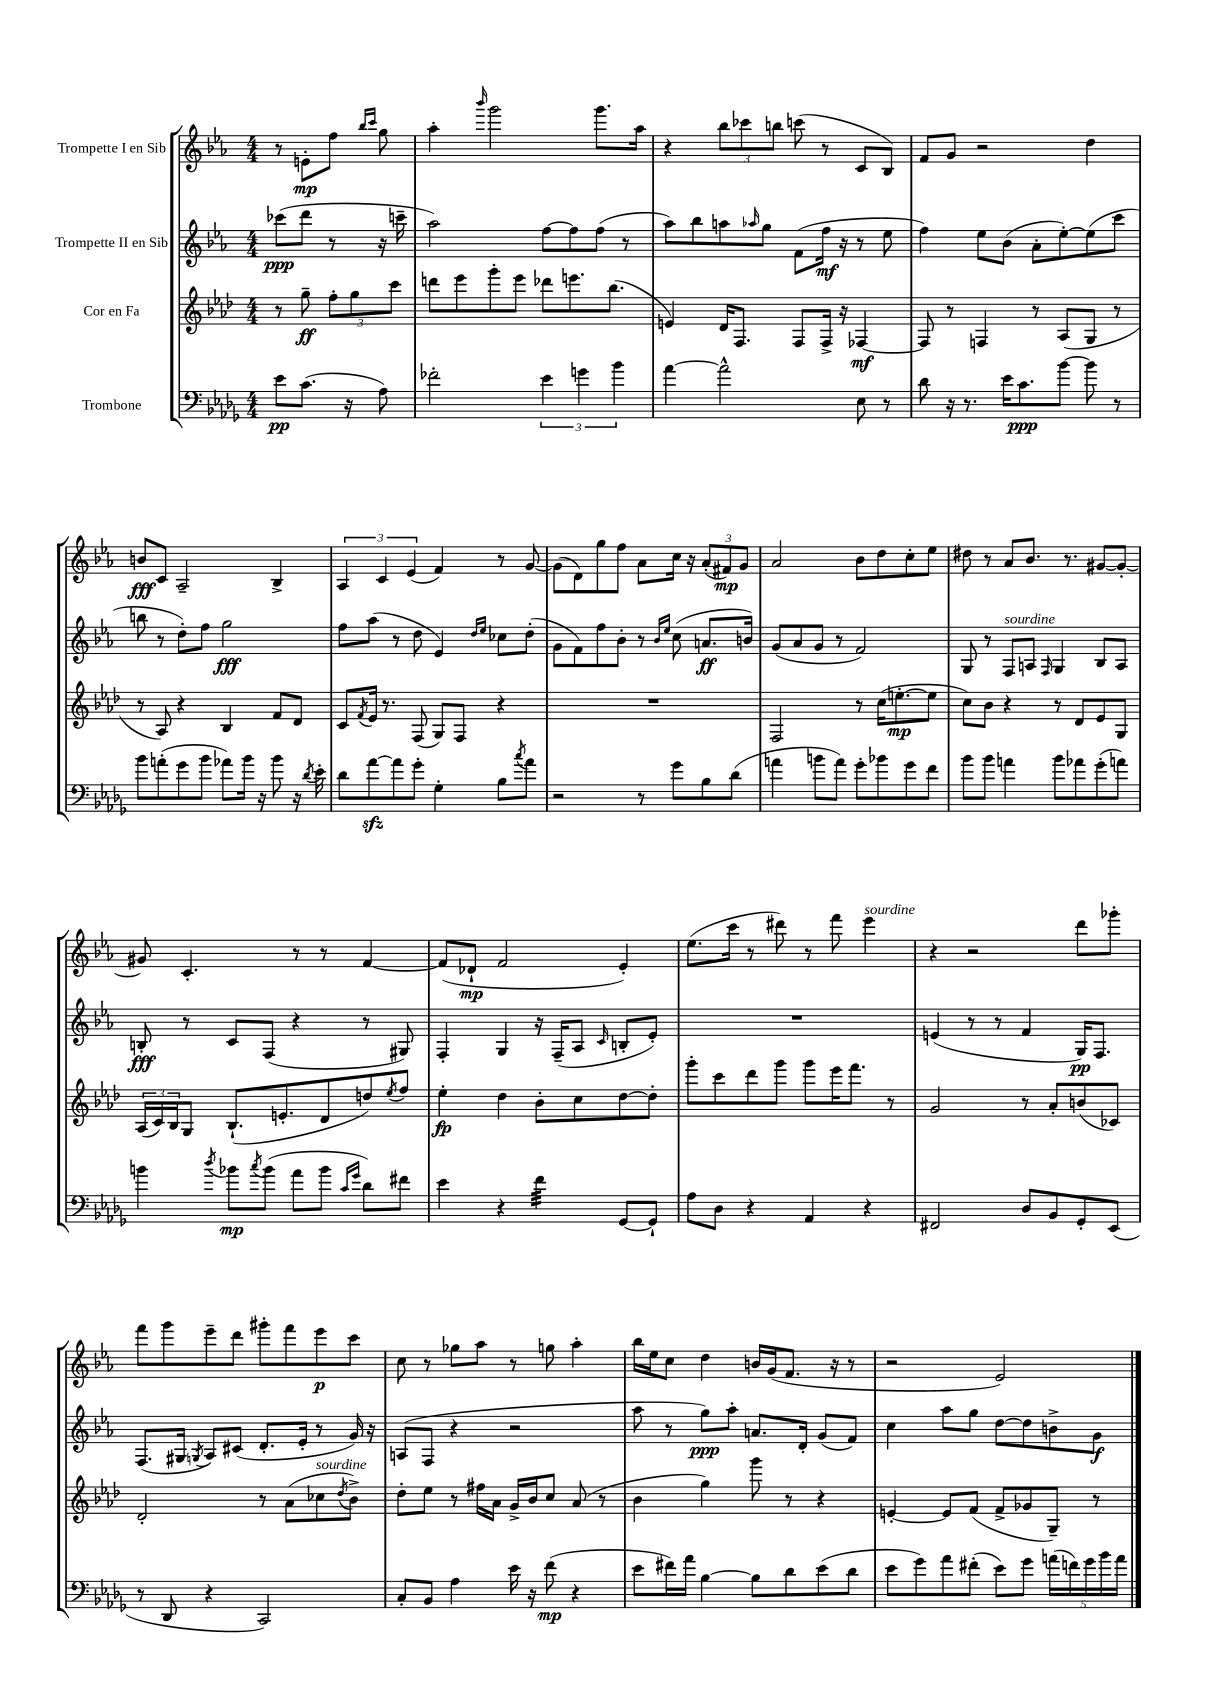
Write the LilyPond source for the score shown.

<<
\new StaffGroup <<
\new Staff = "s0" \with { instrumentName = "Trompette I en Sib" } {
    \clef treble \key ees \major \numericTimeSignature \time 4/4 \partial 2
    r8 e'8-.\mp f''8 \grace { bes''16 c'''16 } g''8 |
    aes''4-. \grace { bes'''16 } g'''2 g'''8. aes''16 |
    r4 \tuplet 3/2 { bes''8 ces'''8 b''8 } c'''8( r8 c'8 bes8) |
    f'8 g'8 r2 d''4 |
    b'8\fff c'8 aes2-- bes4-> |
    \tuplet 3/2 { aes4 c'4 ees'4( } f'4) r8 g'8~ |
    g'8( d'8) g''8 f''8 aes'8 c''16 r16 \tuplet 3/2 { aes'8-.( fis'8\mp) g'8 } |
    aes'2 bes'8 d''8 c''8-. ees''8 |
    dis''8 r8 aes'8 bes'8. r8. gis'8~ gis'8~-. |
    gis'8 c'4.-. r8 r8 f'4~ |
    f'8( des'8-!\mp f'2 ees'4-.) |
    ees''8.( c'''16 r8 dis'''8) r8 f'''8 ees'''4^\markup { \italic "sourdine" } |
    r4 r2 d'''8 ges'''8-. |
    f'''8 g'''8 ees'''8-- d'''8 gis'''8-. f'''8 ees'''8\p c'''8 |
    c''8 r8 ges''8 aes''8 r8 g''8 aes''4-. |
    bes''16 ees''16 c''8 d''4 b'16 g'16( f'8. r16 r8 |
    r2 ees'2) \bar "|." |
}
\new Staff = "s1" \with { instrumentName = "Trompette II en Sib" } {
    \clef treble \key ees \major \numericTimeSignature \time 4/4 \partial 2
    ces'''8\ppp( d'''8 r8 r16 c'''16-- |
    aes''2) f''8~ f''8 f''8( r8 |
    aes''8) bes''8 a''8 \grace { aes''16 } g''8 f'8( f''16\mf r16 r8 ees''8 |
    f''4) ees''8 bes'8( aes'8-. ees''8~-.) ees''8( c'''8 |
    b''8 r8 d''8-.) f''8 g''2\fff |
    f''8 aes''8( r8 d''8 ees'4) \grace { d''16 ees''16 } ces''8 d''8-.( |
    g'8 f'8) f''8 bes'8-. r8 \grace { bes'16 ees''16 } c''8( a'8.\ff b'16) |
    g'8( aes'8 g'8 r8 f'2) |
    g8 r8 f8^\markup { \italic "sourdine" } a8 \grace { f16 } g4 bes8 a8 |
    b8-.\fff r8 c'8 f8( r4 r8 gis8) |
    f4-. g4 r16 f16--( aes8 \grace { c'16 } b8-. ees'8-.) |
    R1 |
    e'4( r8 r8 f'4 g16\pp) f8. |
    f8.( gis16 \acciaccatura { g8 } aes8) cis'8( d'8.-. ees'16-. r8 g'16) r16 |
    a8( f8 r4 r2 |
    aes''8 r8 g''8\ppp) aes''8-. a'8. d'16-. g'8( f'8) |
    c''4 aes''8 g''8 d''8~ d''8 b'8-> g'8\f \bar "|." |
}
\new Staff = "s2" \with { instrumentName = "Cor en Fa" } {
    \clef treble \key aes \major \numericTimeSignature \time 4/4 \partial 2
    r8 g''8--\ff \tuplet 3/2 { f''8-. g''8 c'''8 } |
    d'''8 ees'''8 g'''8-. ees'''8 des'''8 e'''8. bes''8.( |
    e'4) des'16 f8. f8 f16-> r16 fes4~\mf |
    fes8 r8 f4 r8 aes8( g8 r8 |
    r8 aes8) r4 bes4 f'8 des'8 |
    c'8 \acciaccatura { f'8 } ees'16 r8. f8( g8) f8 r4 |
    R1 |
    f2 r8 c''16( e''8.~-.\mp e''8 |
    c''8) bes'8 r4 r8 des'8 ees'8 g8 |
    \tuplet 3/2 { aes16( c'16) bes16 } g8 bes8.-!( e'8.-. des'8 d''8) \acciaccatura { ees''8 } f''8 |
    ees''4-.\fp des''4 bes'8-. c''8 des''8~ des''8-. |
    g'''8-. c'''8 des'''8 g'''8 g'''8 ees'''16 f'''8. r8 |
    g'2 r8 aes'8-. b'8( ces'8) |
    des'2-. r8 aes'8( ces''8^\markup { \italic "sourdine" } \acciaccatura { des''8 } bes'8->) |
    des''8-. ees''8 r8 fis''16 aes'16 g'16-> bes'16 c''8 aes'8( r8 |
    bes'4 g''4) g'''8 r8 r4 |
    e'4~-. e'8 f'8( f'8-> ges'8 g8--) r8 \bar "|." |
}
\new Staff = "s3" \with { instrumentName = "Trombone" } {
    \clef bass \key des \major \numericTimeSignature \time 4/4 \partial 2
    ees'8\pp c'8.( r16 aes8) |
    fes'2-. \tuplet 3/2 { ees'4 g'4 bes'4 } |
    aes'4~ aes'2-^ ees8 r8 |
    des'8 r16 r8. ees'16 c'8.\ppp bes'8~ bes'8 r8 |
    bes'8 a'8-.( ges'8 bes'8 aes'8) bes'16 r16 bes'8 r16 \acciaccatura { des'8 } ees'16-. |
    des'8 aes'8~\sfz aes'8 ges'8-. ges4-. bes8 \acciaccatura { c''8 } aes'8 |
    r2 r8 ges'8 bes8 des'8( |
    a'4 b'8 a'8) ges'8-. bes'8 ges'8 f'8 |
    bes'8 bes'8 a'4 bes'8 aes'8 ges'8-.( a'8) |
    b'4 \acciaccatura { des''8 } bes'8\mp \acciaccatura { c''8 } bes'8( aes'8 bes'8 \grace { c'16 ges'16 } des'8) fis'8 |
    ees'4 r4 f'4:32 ges,8~ ges,8-! |
    aes8 des8 r4 aes,4 r4 |
    fis,2 des8 bes,8 ges,8-. ees,8( |
    r8 des,8 r4 c,2) |
    c8-. bes,8 aes4 ees'16 r16 f'8\mp( r4 |
    ees'8 fis'16) aes'16 bes4~ bes8 des'8 ees'8( des'8 |
    ees'8 ges'8) aes'8 fis'8-.( ees'8) ges'8 \tuplet 5/4 { a'16( f'16) ges'16 bes'16 a'16 } \bar "|." |
}
>>
>>
\layout { \context { \Score \remove "Bar_number_engraver" } }
